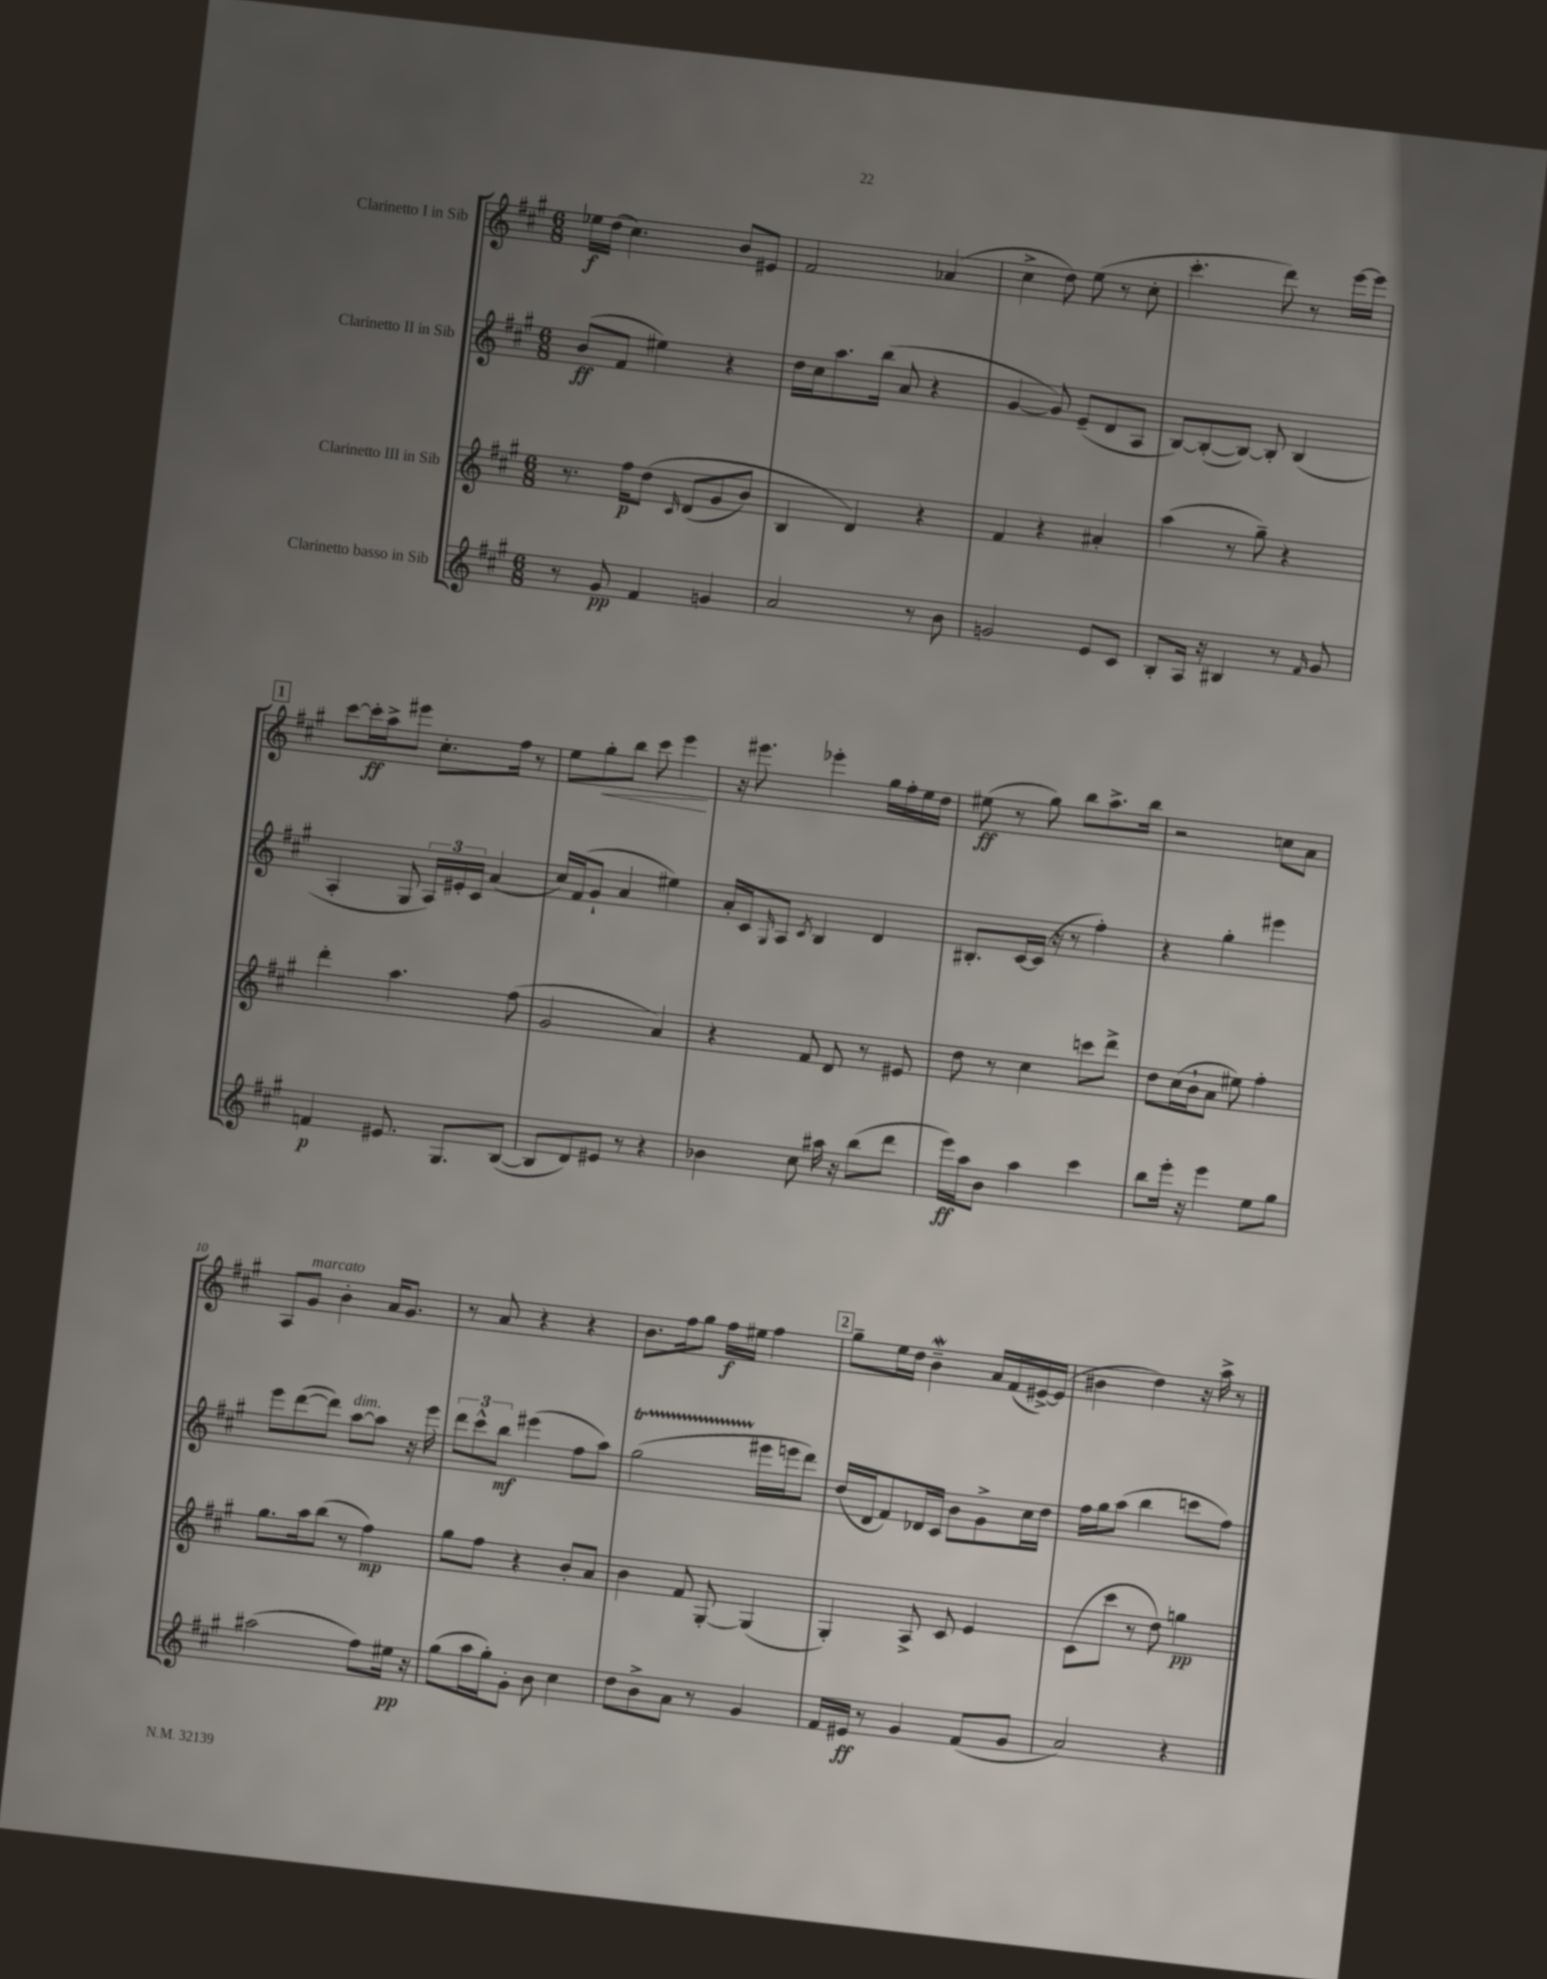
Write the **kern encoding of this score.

**kern	**kern	**kern	**kern
*staff4	*staff3	*staff2	*staff1
*clefG2	*clefG2	*clefG2	*clefG2
*k[f#c#g#]	*k[f#c#g#]	*k[f#c#g#]	*k[f#c#g#]
*M6/8	*M6/8	*M6/8	*M6/8
8r	8.r	(8b	16ee-
.	.	.	(16dd
8g#	.	8f#	4.cc#)
.	16ff#	.	.
4f#	&(8dd	4ee#)	.
.	16qqc#	.	.
.	(8d	.	.
4g	8g#	4r	8b
.	8b)	.	8e#
=	=	=	=
2a	4B	16dd	2f#
.	.	16cc#	.
.	.	8.aa	.
.	4d&)	.	.
.	.	(16bb	.
.	.	8a	.
8r	4r	4r	(4a-
8b	.	.	.
=	=	=	=
2g	4f#	[4g#	4cc#^
.	4r	8g#])	8dd)
.	.	(8e~	(8ee
8e	4a#'	8d	8r
8c#	.	8A	8cc#'
=	=	=	=
8B'	(4aa	[8B)	4.ccc#'
16A	.	(8B'_	.
16r	.	.	.
4B#	8r	8B_)	.
.	8gg#~)	8B']	8ddd)
8r	4r	(4B	8r
16qqf#	.	.	.
8g#	.	.	[16eee
.	.	.	16eee]
=	=	=	=
4f	4ddd'	4A'	[8ccc#
.	.	.	16ccc#']
.	.	.	16aa^
8.e#	4.aa	8G#	8eee#
.	.	24A)	8.cc#'
.	.	24e#'	.
8.G#	.	.	.
.	.	24c#	.
.	.	(4a	.
.	.	.	16ff#
([8B	(8ff#	.	8r
=	=	=	=
8B]	2g#	16cc#)	8ee
.	.	(16f#	.
8d)	.	8g#`	8gg#'
8e#	.	4a	8bb
8r	.	.	8ccc#
4r	4a)	4ee#)	4eee
=	=	=	=
4b-	4r	16a'	16r
.	.	16c#	8.eee#
.	.	16qqG#	.
.	.	8A	.
.	.	8qc#	.
8cc#	8f#	4B	4eee-'
16aa#	8d	.	.
16r	.	.	.
(8bb	8r	4d	16gg#
.	.	.	16ff#'
8ddd	8e#	.	16ee
.	.	.	16dd
=	=	=	=
16eee)	8dd	8.B#'	(8ee#
16aa	.	.	.
8b	8r	.	8r
.	.	[16c#	.
4aa	4cc#	(16c#]	8gg#)
.	.	16r	.
.	.	8r	8bb
4ccc#	8ccc	4ff#')	8.aa^
.	8ddd^	.	.
.	.	.	16bb
=	=	=	=
8bb	8dd	4r	2r
16eee'	(16cc#	.	.
16r	16b`	.	.
4eee	8a	4gg#'	.
.	8ee#)	.	.
8ee	4ff#'	4eee#	8cc
8gg#	.	.	8a
=	=	=	=
(2aa#	8.gg#	8eee	8A
.	.	([8ddd	8g#
.	16aa	.	.
.	(8bb	8ddd])	4b'
.	8r	[8aa	.
8ff#)	4ff#)	8aa]	16a
.	.	.	8.g#
16ee#	.	16r	.
16r	.	16eee	.
=	=	=	=
(8gg#	8gg#	12ddd	8r
.	.	12ccc#^^	.
16aa	8ff#	.	8a
.	.	12bb	.
16gg#')	.	.	.
8g#'	4r	(4eee#	4r
8b	.	.	.
4cc#	8b'	8ff#	4r
.	8a	8aa)	.
=	=	=	=
8dd	4b	(2gg#	8.b
8b^	.	.	.
.	.	.	16ff#
8a	8f#	.	8gg#
8r	[8G#'	.	16ff#
.	.	.	16ee#
4g#	(4G#]	16eee#	4ff#
.	.	16eee	.
.	.	8ddd)	.
=	=	=	=
16f#	4G#')	(16dd	8gg#~
16e#	.	16d	.
8r	.	8f#)	16ee
.	.	.	16dd
4g#	8A^	16d-	4b~
.	.	16c#	.
.	8c#	8b	.
(8f#	4e	8g#^	16a
.	.	.	(16f#
8g#	.	16cc#	[16e#^)
.	.	16dd	(16e#]
=	=	=	=
2a)	(8c#	16ff#	4b#
.	.	16gg#	.
.	8ccc#	(8aa	.
.	8r	4bb	4dd)
.	8dd)	.	.
4r	4gg	8ccc	16r
.	.	.	16aa^
.	.	8ff#)	8r
==	==	==	==
*-	*-	*-	*-
